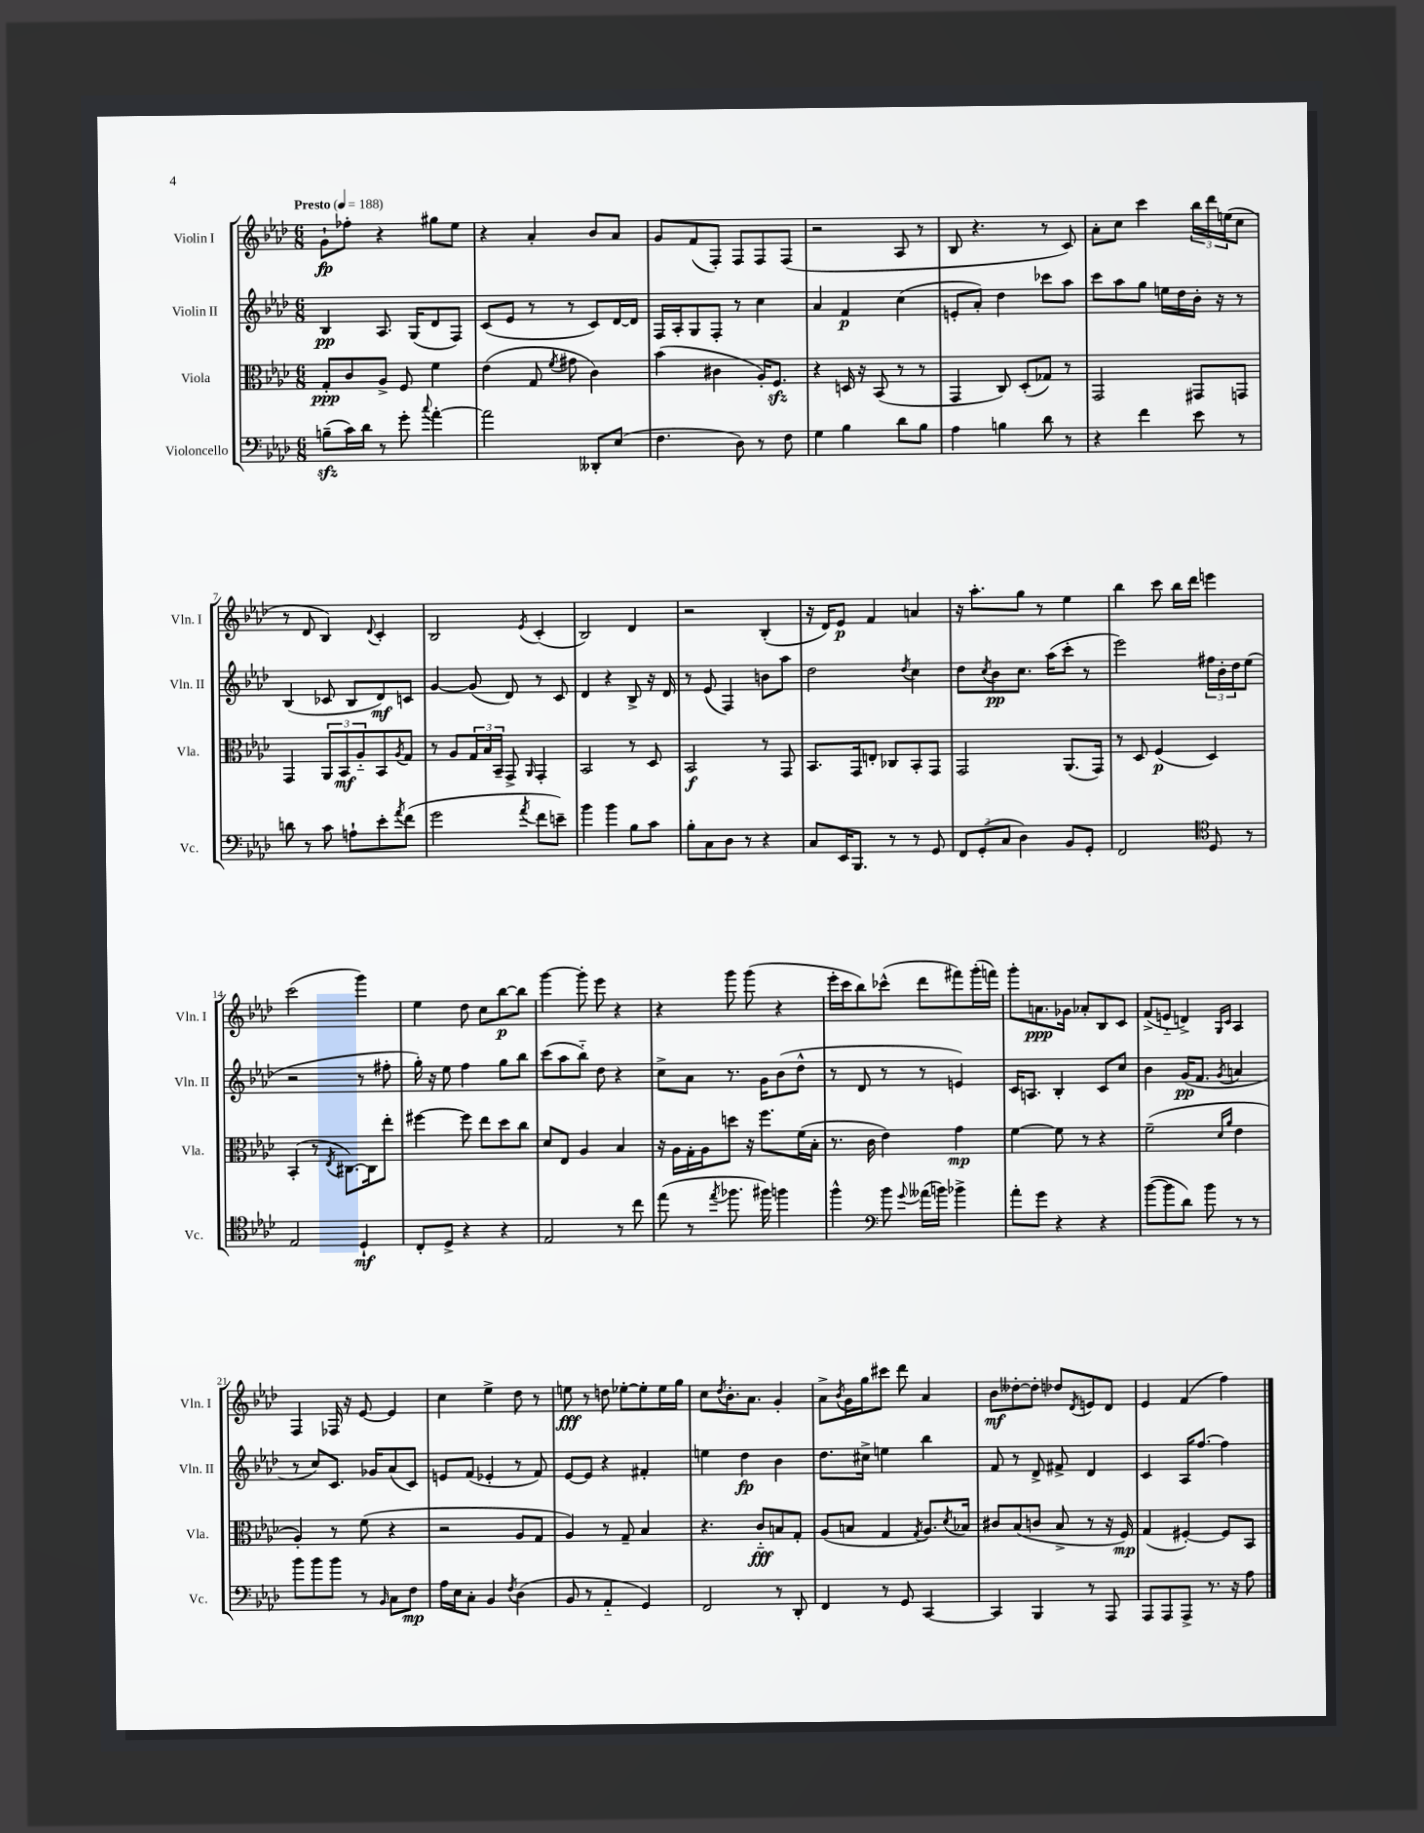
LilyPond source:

<<
\new StaffGroup <<
\new Staff = "s0" \with { instrumentName = "Violin I" shortInstrumentName = "Vln. I" } {
    \clef treble \key aes \major \numericTimeSignature \time 6/8 \tempo "Presto" 4 = 188
    g'8-!\fp fes''8-. r4 gis''8 ees''8 |
    r4 aes'4-. bes'8 aes'8 |
    g'8 f'8( f8-.) f8 f8 f8( |
    r2 aes8 r8 |
    bes8 r4. r8 c'8) |
    aes'8-. c''8 c'''4 \tuplet 3/2 { bes''16 des'''16 e''16( } c''8 |
    r8 des'8 bes4) \appoggiatura { des'8 } c'4-. |
    bes2 \acciaccatura { ees'8 } c'4-.( |
    bes2) des'4 |
    r2 bes4-.( |
    r16 des'16) ees'8\p f'4 a'4 |
    r16 aes''8.-. g''8 r8 ees''4 |
    bes''4 c'''8 bes''16 des'''16 e'''4 |
    c'''2( g'''4) |
    ees''4 des''8 c''8 bes''8~\p bes''8 |
    g'''4~ g'''8-. ees'''8 r4 |
    r4 g'''8 g'''8( r4 |
    ees'''16-. c'''16 bes''8) ces'''8-^( des'''8 fis'''8) g'''16-.( f'''16) |
    g'''8-. a'8.\ppp ges'16 aes'8-. bes8 c'8 |
    f'8->( e'8-_ d'4->) \grace { g16 c'16 } aes4 |
    f4 fes16 r16 ees'8~ ees'4 |
    c''4 ees''4-> des''8 r8 |
    e''8\fff r8 d''8 ees''8~-. ees''8-. ees''16 g''16 |
    c''8 \acciaccatura { des''8 } bes'8.-. aes'8. g'4-. |
    aes'8-> \acciaccatura { bes'8 } g'16 g''16 cis'''8 des'''8 aes'4 |
    bes'8\mf deses''8~-. deses''8-. des''8 \acciaccatura { des'8 } e'8 des'8 |
    ees'4 f'4( f''4) \bar "|." |
}
\new Staff = "s1" \with { instrumentName = "Violin II" shortInstrumentName = "Vln. II" } {
    \clef treble \key aes \major \numericTimeSignature \time 6/8
    bes4\pp aes8. g16( des'8 f8) |
    c'8( ees'8 r8 r8 c'8) des'16~ des'16 |
    f16 aes16-. g8 f8-. r8 c''4 |
    aes'4 f'4\p c''4( |
    e'8-. aes'8-.) des''4 ces'''8 aes''8 |
    c'''8 aes''8 g''8 e''16 des''16 bes'16-. r16 r8 |
    bes4( ces'8 bes8 des'8\mf) c'8 |
    g'4~ g'8( des'8) r8 c'8 |
    des'4 r4 bes8-> r16 des'16 |
    r8 ees'8( f4) b'8 aes''8 |
    des''2 \acciaccatura { des''8 } c''4 |
    des''8 \acciaccatura { c''8 } bes'8\pp c''8. aes''16( c'''8-. r8 |
    ees'''2) \tuplet 3/2 { fis''16 bes'16-. des''16 } ees''8( |
    r2 r8 fis''8-. |
    g''16-.) r16 ees''8 f''4 g''8 bes''8 |
    c'''8( aes''8 bes''8-_) des''8 r4 |
    c''8-> aes'8 r8. g'16 bes'8( des''8-^ |
    r8 des'8 r8 r8 e'4) |
    c'16 a8. bes4-. c'8 c''8 |
    bes'4 g'16\pp( f'8. \acciaccatura { g'8 } a'4 |
    r8 c''8) c'8. ges'16 aes'8( c'8) |
    e'8 f'8( ees'4-. r8 f'8) |
    ees'8~ ees'8 r4 fis'4-. |
    e''4 des''4\fp bes'4 |
    des''8. cis''16-> e''4 bes''4 |
    f'8 r8 des'8-> fis'8-> des'4 |
    c'4 aes16 f''8.~ f''4 \bar "|." |
}
\new Staff = "s2" \with { instrumentName = "Viola" shortInstrumentName = "Vla." } {
    \clef alto \key aes \major \numericTimeSignature \time 6/8
    g8-.\ppp c'8 aes8-> f8 f'4 |
    ees'4( g8 \acciaccatura { f'8 } gis'8 c'4) |
    bes'4( cis'4 aes16-.) f8.\sfz |
    r4 d16 r16 bes,8( r8 r8 |
    g,4 c8) des8-.( ges8) r8 |
    g,2 gis,8 g,8 |
    g,4 \tuplet 3/2 { aes,8 bes,8\mf aes8-_ } bes,8 \acciaccatura { aes8 } g8 |
    r8 aes8 \tuplet 3/2 { g16 bes16 bes,16-- } g,8-> \grace { aes,16 } g,4-. |
    bes,2 r8 des8 |
    bes,2\f r8 g,8 |
    bes,8. g,16 e8-. ces8 bes,8-. g,8 |
    g,2 aes,8.( g,16) |
    r8 des8 f4\p( des4) |
    bes,4-.( r8 \acciaccatura { ees8 } cis8.~) cis16 ees''8-. |
    fis''4~ fis''8 ees''8 des''8 c''8 |
    des'8 ees8 aes4 bes4 |
    r16 aes16 g16-. aes16 d''8 r16 f''8. f'16( bes16-. |
    r8. c'16 ees'4) g'4\mp |
    f'4~ f'8 r8 r4 |
    f'2--( \grace { des'16 aes'16 } ees'4 |
    aes4-.) r8 f'8( r4 |
    r2 aes8 g8 |
    aes4) r8 g8-- bes4 |
    r4. c'8-_\fff b8 g8-. |
    aes8( b8 g4 \acciaccatura { g8 } aes8.) \acciaccatura { des'8 } bes16 |
    cis'8 bes8( c'8 bes8-> r8 r16 f16\mp) |
    g4( fis4~-.) fis8 bes,8 \bar "|." |
}
\new Staff = "s3" \with { instrumentName = "Violoncello" shortInstrumentName = "Vc." } {
    \clef bass \key aes \major \numericTimeSignature \time 6/8
    b8--\sfz( c'16) des'16 r8 g'8-. \appoggiatura { c''8 } aes'4~-. |
    aes'2 deses,8-. ees8( |
    f4. des8) r8 f8 |
    g4 bes4 des'8 bes8 |
    aes4 b4 des'8 r8 |
    r4 f'4 ees'8 r8 |
    d'8 r8 c'8 a8-! ees'8-. \acciaccatura { aes'8 } f'8( |
    g'2 \acciaccatura { aes'8 } f'8 e'8--) |
    bes'4 bes'4 bes8 c'8 |
    bes8-. c8 des8 r8 r4 |
    c8 ees,16 bes,,8. r8 r8 g,8 |
    \tuplet 3/2 { f,8 g,8-.( c8 } des4) bes,8 g,8-. |
    f,2 \clef tenor des8 r8 |
    ees2 des4-!\mf |
    c8-. des8-> r4 r4 |
    ees2 r8 c''8 |
    ees''8( r8 \acciaccatura { ees''8 } fes''8. fis''16) f''4 |
    f''4-^ \clef bass bes'8 \appoggiatura { g'8 } aeses'16( b'16) bes'4-> |
    aes'8-. g'8 r4 r4 |
    bes'8~( bes'8 des'8) bes'8 r8 r8 |
    bes'8 bes'8 bes'8 r8 \grace { bes,16 } c8 f8\mp |
    aes16 ees16 c8-. bes,4 \acciaccatura { f8 } des4( |
    bes,8 r8 aes,4-_ g,4) |
    f,2 r8 des,8-. |
    f,4 r8 g,8 c,4~ |
    c,4 bes,,4 r8 aes,,8 |
    aes,,8 aes,,8 aes,,8-> r8. r16 aes8 \bar "|." |
}
>>
>>
